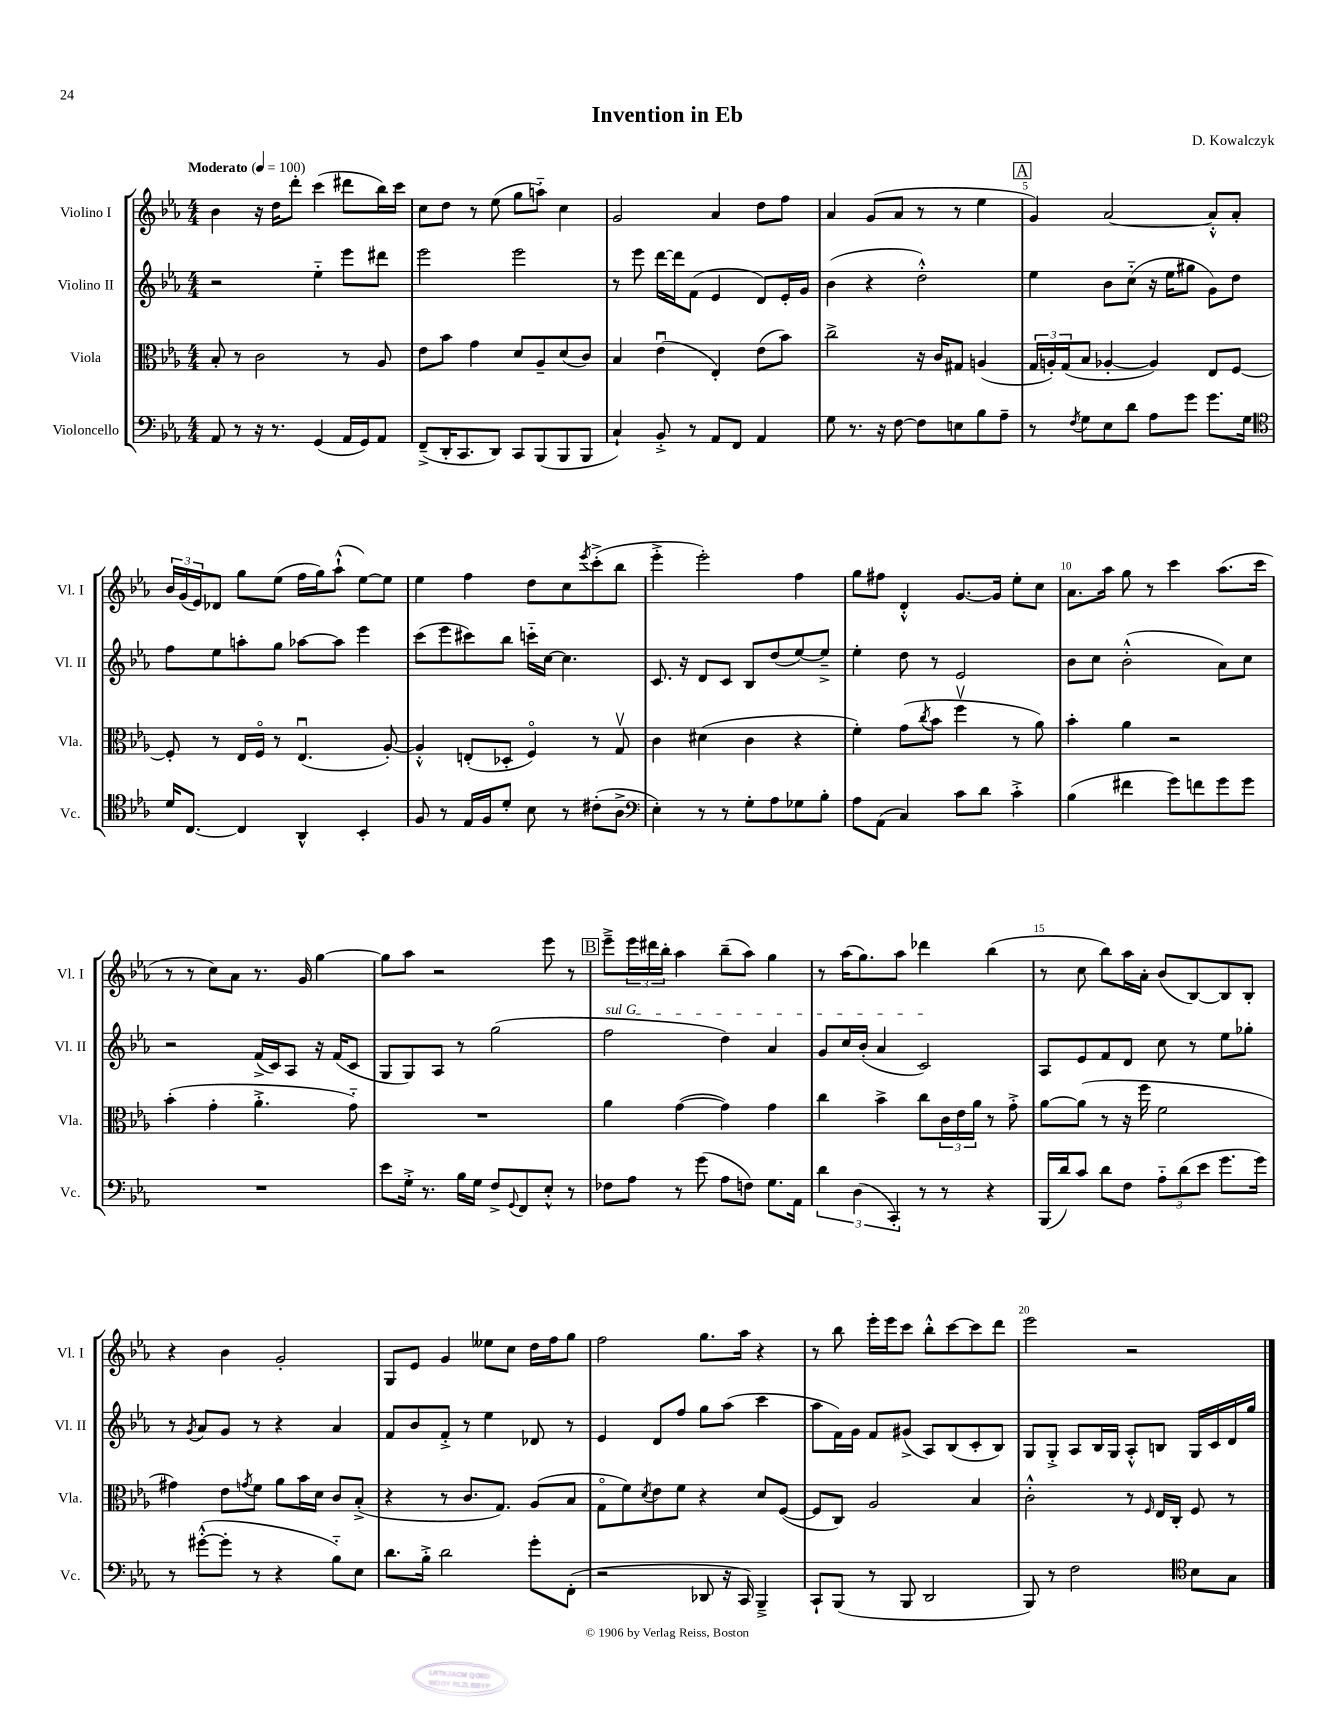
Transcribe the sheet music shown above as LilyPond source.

\header { title = "Invention in Eb" composer = "D. Kowalczyk" }
<<
\new StaffGroup <<
\new Staff = "s0" \with { instrumentName = "Violino I" shortInstrumentName = "Vl. I" } {
    \clef treble \key ees \major \numericTimeSignature \time 4/4 \tempo "Moderato" 4 = 100
    bes'4 r16 d''16 d'''8-. c'''4( dis'''8 bes''16) c'''16 |
    c''8 d''8 r8 ees''8( g''8 a''8-_) c''4 |
    g'2 aes'4 d''8 f''8 |
    aes'4 g'8( aes'8 r8 r8 ees''4 |
    \mark \markup { \box "A" } g'4) aes'2~ aes'8-.-^ aes'8-. |
    \tuplet 3/2 { bes'16 g'16( ees'16) } des'8 g''8 ees''8( f''16 g''16) aes''8-!-^( ees''8~) ees''8 |
    ees''4 f''4 d''8 c''8 \acciaccatura { ees'''8 } c'''8-.->( bes''8 |
    ees'''4-.-> ees'''2-.) f''4 |
    g''8 fis''8 d'4-.-^ g'8.~ g'16 ees''8-. c''8 |
    aes'8. aes''16 g''8 r8 c'''4 aes''8.( c'''16 |
    r8 r8 c''8) aes'8 r8. g'16 g''4~ |
    g''8 aes''8 r2 ees'''8 r8 |
    \mark \markup { \box "B" } ees'''8---> \tuplet 3/2 { ees'''16 dis'''16 bes''16-. } aes''4 bes''8--( aes''8) g''4 |
    r8 aes''16( g''8.) aes''8 des'''4 bes''4( |
    r8 c''8 bes''8) aes''16 aes'16-. bes'8( bes8~) bes8 bes8-. |
    r4 bes'4 g'2-. |
    g8 ees'8 g'4 eeses''8 c''8 d''16 f''16 g''8 |
    f''2 g''8. aes''16 r4 |
    r8 bes''8 ees'''16-. ees'''16 c'''8 bes''8-.-^ c'''8~ c'''8 d'''8 |
    ees'''2 r2 \bar "|." |
}
\new Staff = "s1" \with { instrumentName = "Violino II" shortInstrumentName = "Vl. II" } {
    \clef treble \key ees \major \numericTimeSignature \time 4/4
    r2 ees''4-_ ees'''8 dis'''8 |
    ees'''2 ees'''2 |
    r8 ees'''8 d'''16~ d'''16 f'8( ees'4 d'8) ees'16-. g'16 |
    bes'4( r4 d''2-.-^) |
    \mark \markup { \box "A" } ees''4 bes'8 c''8-_( r16 ees''16 gis''8 g'8) d''8 |
    f''8 ees''8 a''8-. g''8 aes''8~ aes''8 ees'''4 |
    c'''8( ees'''8 cis'''8) bes''8 c'''16-_ c''16~ c''4. |
    c'8. r16 d'8 c'8 bes8 d''8( ees''8~) ees''8---> |
    ees''4-. d''8 r8 ees'2 |
    bes'8 c''8 bes'2-.-^( aes'8) c''8 |
    r2 f'16->( c'16) aes8 r16 f'16( c'8 |
    g8 g8) aes8 r8 g''2( |
    \mark \markup { \box "B" } \once \override TextSpanner.bound-details.left.text = \markup { \italic "sul G" } f''2\startTextSpan d''4) aes'4 |
    g'8 c''16 bes'16-.( aes'4 c'2\stopTextSpan) |
    aes8 ees'8 f'8 d'8 c''8 r8 ees''8 ges''8-. |
    r8 \acciaccatura { g'8 } aes'8 g'8 r8 r4 aes'4 |
    f'8 bes'8 f'8-.-> r8 ees''4 des'8 r8 |
    ees'4 d'8 f''8 g''8 aes''8( c'''4 |
    aes''8 f'16) g'16 f'8 gis'8->( aes8) bes8( c'8-. bes8) |
    g8 g8-.-> aes8 bes16 g16 aes8-.-^ b8 g16 c'16 d'16 g''16 \bar "|." |
}
\new Staff = "s2" \with { instrumentName = "Viola" shortInstrumentName = "Vla." } {
    \clef alto \key ees \major \numericTimeSignature \time 4/4
    bes8-. r8 c'2 r8 aes8 |
    ees'8 bes'8 g'4 d'8 aes8-- d'8( c'8) |
    bes4 ees'4\downbow( ees4-.) ees'8( bes'8) |
    c''2-> r16 c'16 gis8 a4( |
    \mark \markup { \box "A" } \tuplet 3/2 { g16 a16-.) g16( } bes8 aes4~-. aes4) ees8 f8~ |
    f8-. r8 ees16 f16\flageolet r8 ees4.\downbow( aes8~-.) |
    aes4-.-^ e8-.( des8-. f4\flageolet) r8 g8\upbow |
    c'4 dis'4( c'4 r4 |
    f'4-.) g'8( \acciaccatura { c''8 } bes'8 f''4\upbow r8 aes'8) |
    bes'4-. aes'4 r2 |
    bes'4-.( g'4-. aes'4.-.-> g'8-_) |
    R1 |
    \mark \markup { \box "B" } aes'4 g'4~( g'4) g'4 |
    c''4 bes'4-> c''8 \tuplet 3/2 { c'16 ees'16 aes'16 } r8 g'8-.-> |
    aes'8~ aes'8( r8 r16 f''16 f'2 |
    gis'4) ees'8 \acciaccatura { g'8 } f'8 aes'8 bes'16 d'16 c'8 bes8-.->( |
    r4 r8 c'8. g8.) aes8( bes8 |
    g8\flageolet f'8) \acciaccatura { d'8 } ees'8 f'8 r4 d'8 f8~( |
    f8 c8) aes2 bes4 |
    c'2-.-^ r8 \grace { f16 } ees16 c16-. f8 r8 \bar "|." |
}
\new Staff = "s3" \with { instrumentName = "Violoncello" shortInstrumentName = "Vc." } {
    \clef bass \key ees \major \numericTimeSignature \time 4/4
    aes,8 r8 r16 r8. g,4( aes,16 g,16) aes,8 |
    f,8--->( d,16-. c,8. d,8) c,8 bes,,8( bes,,8 bes,,8 |
    c4-!) bes,8-.-> r8 aes,8 f,8 aes,4 |
    g8 r8. r16 f8~ f8 e8 bes8 aes8-- |
    \mark \markup { \box "A" } r8 \acciaccatura { f8 } g8 ees8 d'8 aes8 g'8 g'8. g16 |
    \clef tenor d'16 c8.~ c4 aes,4-^ bes,4-. |
    f8 r8 ees16 f16 d'8-. bes8 r8 cis'8-.( aes8-> |
    \clef bass ees4-.) r8 r8 g8-. aes8 ges8 bes8-. |
    aes8 aes,8( c4) c'8 d'8 c'4-.-> |
    bes4( fis'4 g'8) f'8 g'8 g'8 |
    R1 |
    ees'8 g16-.-> r8. bes16 g16 f8-> \appoggiatura { g,8 } f,8 ees8-.-^ r8 |
    \mark \markup { \box "B" } fes8 aes8 r8 g'8( aes8 f8) g8. aes,16 |
    \tuplet 3/2 { d'4 d4( c,4-.) } r8 r8 r4 |
    bes,,16( d'16) c'8 d'8 f8 \tuplet 3/2 { aes8-_ d'8( ees'8 } g'8. g'16) |
    r8 gis'8~-.-^( gis'8-. r8 r4 bes8-_) ees8 |
    d'8. bes16-.-> d'2 g'8-. f,8-.( |
    r2 des,8 r16 c,16) bes,,4---> |
    c,8-! bes,,8( r8 bes,,8 d,2 |
    bes,,8) r8 f2 \clef tenor bes8 g8 \bar "|." |
}
>>
>>
\layout { \context { \Score \override BarNumber.break-visibility = ##(#f #t #t) barNumberVisibility = #(every-nth-bar-number-visible 5) } }
